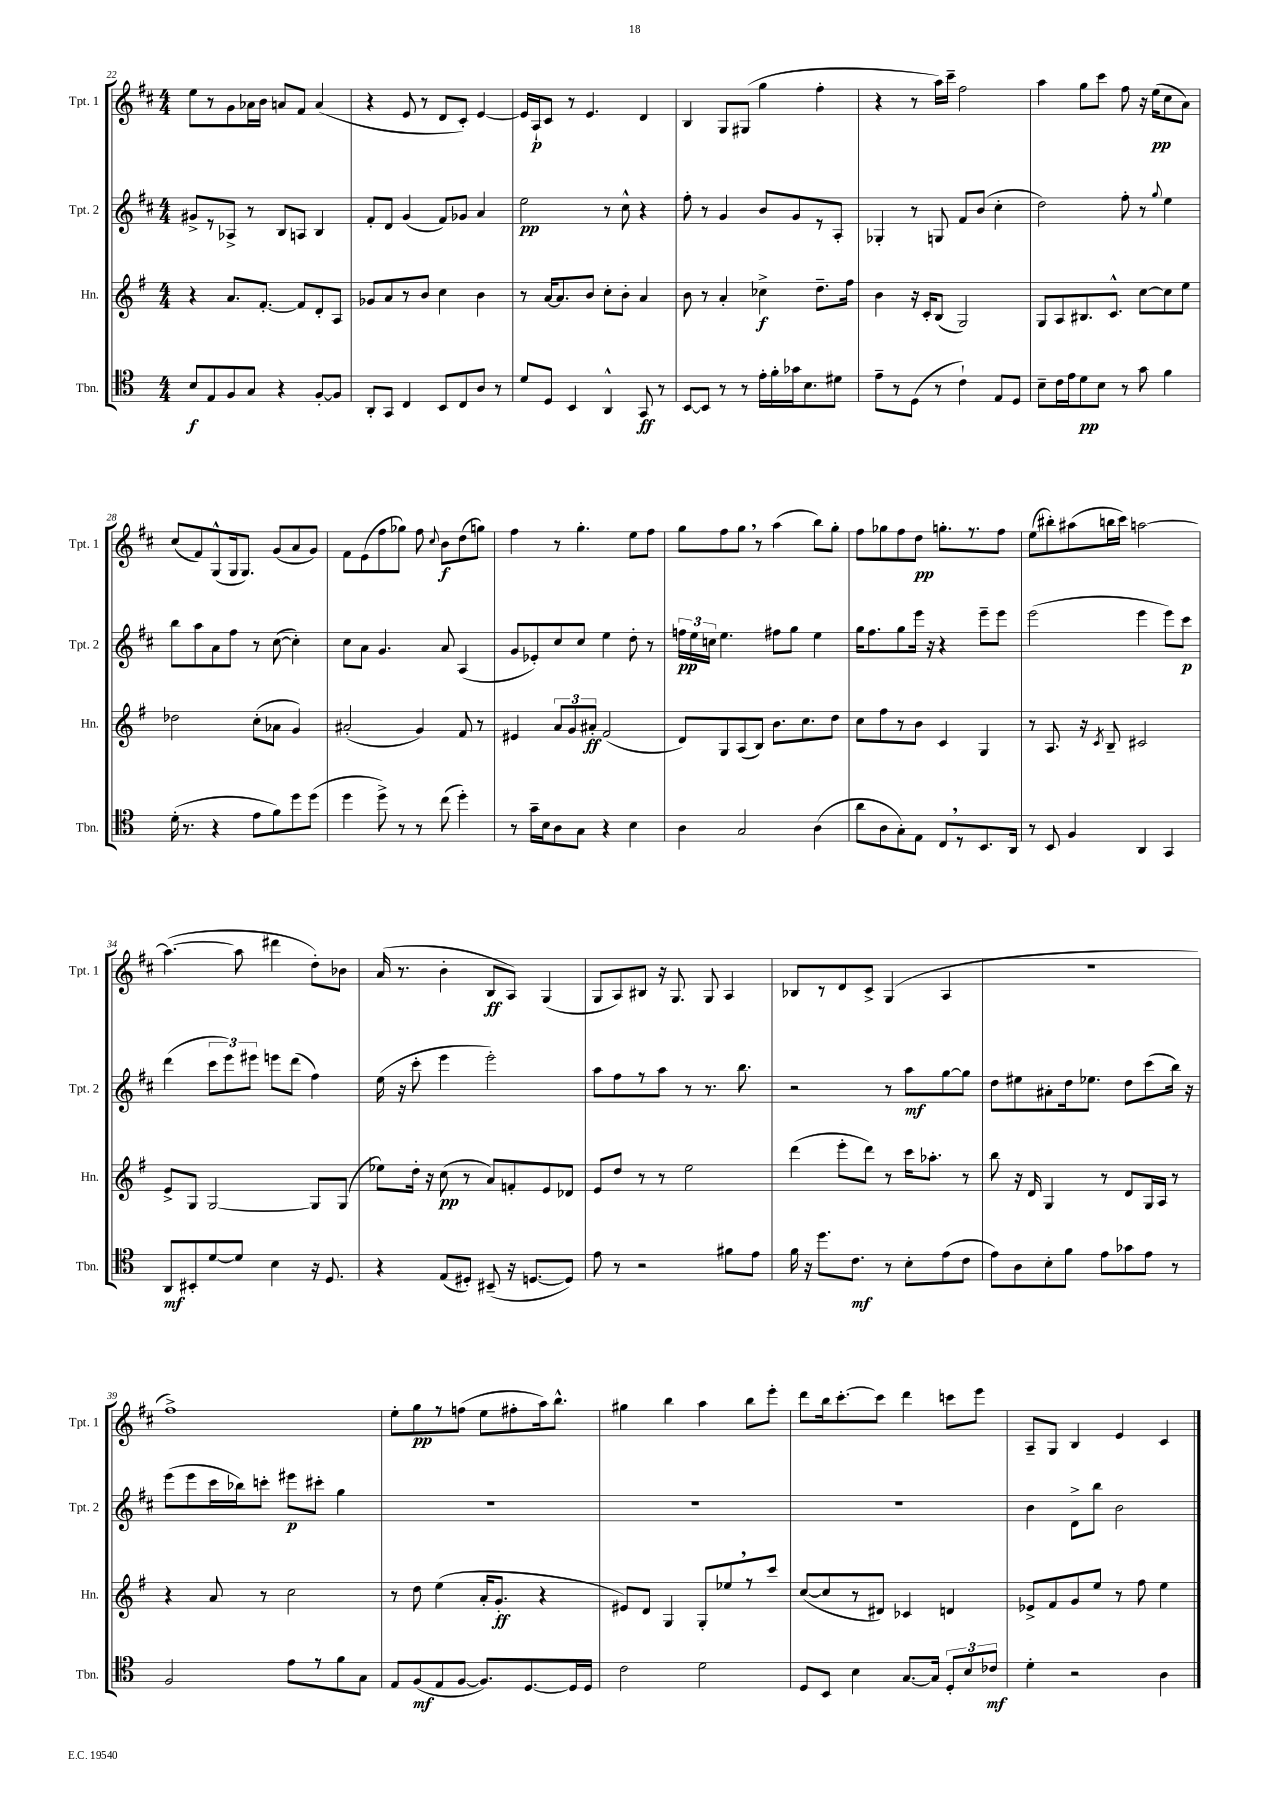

**kern	**dynam	**kern	**dynam	**kern	**dynam	**kern	**dynam
*part4	*part4	*part3	*part3	*part2	*part2	*part1	*part1
*staff4	*staff4	*staff3	*staff3	*staff2	*staff2	*staff1	*staff1
*I"Tbn.	*	*I"Hn.	*	*I"Tpt. 2	*	*I"Tpt. 1	*
*I'Tbn.	*	*I'Hn.	*	*I'Tpt. 2	*	*I'Tpt. 1	*
*clefC4	*	*clefG2	*	*clefG2	*	*clefG2	*
*k[]	*	*k[f#]	*	*k[f#c#]	*	*k[f#c#]	*
*M4/4	*	*M4/4	*	*M4/4	*	*M4/4	*
=22	=22	=22	=22	=22	=22	=22	=22
8B/L	f	4r	.	8g#X^/L	.	8ee\L	.
8E/	.	.	.	8r	.	8r	.
8F/	.	8.a/L	.	8A-X^/J	.	8g\	.
8G/J	.	.	.	8r	.	16a-X\L	.
.	.	[8.f#'/J	.	.	.	16b\JJ	.
4r	.	.	.	8B/L	.	8an/L	.
.	.	8f#/L]	.	8An/J	.	8f#/J	.
[8F'/L	.	8d'/	.	4B/	.	(4a/	.
8F/J]	.	8A/J	.	.	.	.	.
=23	=23	=23	=23	=23	=23	=23	=23
8AA'/L	.	8g-X/L	.	8f#'/L	.	4r	.
8GG/J	.	8a/	.	8d/J	.	.	.
4C/	.	8r	.	(4g/	.	8e/	.
.	.	8b/J	.	.	.	8r	.
8BB/L	.	4cc\	.	8f#/L)	.	8d/L	.
8C/	.	.	.	8g-X/J	.	8c#'/J)	.
8A/J	.	4b\	.	4a/	.	[4e/	.
8r	.	.	.	.	.	.	.
=24	=24	=24	=24	=24	=24	=24	=24
8d/L	.	8r	.	2ee\	pp	16e/LL]	.
.	.	.	.	.	.	16A`/J	p
8D/J	.	[16a/KL	.	.	.	8c#/J	.
.	.	8.a/]	.	.	.	.	.
4BB/	.	.	.	.	.	8r	.
.	.	8b/J	.	.	.	4.e/	.
4AA^^/	.	8cc'\L	.	8r	.	.	.
.	.	8b'\J	.	8cc#^^\	.	.	.
8GG/	ff	4a/	.	4r	.	4d/	.
8r	.	.	.	.	.	.	.
=25	=25	=25	=25	=25	=25	=25	=25
[8BB/L	.	8b\	.	8ff#'\	.	4B/	.
8BB/J]	.	8r	.	8r	.	.	.
8r	.	4a'/	.	4g/	.	8G/L	.
8r	.	.	.	.	.	(8G#X/J	.
16e'\LL	.	4cc-X^\	f	8b/L	.	4gg\	.
16f'\	.	.	.	.	.	.	.
16g-X\J	.	.	.	8g/	.	.	.
8.B\	.	.	.	.	.	.	.
.	.	8.dd~\L	.	8r	.	4ff#'\	.
8d#X\J	.	.	.	8A'/J	.	.	.
.	.	16ff#\Jk	.	.	.	.	.
=26	=26	=26	=26	=26	=26	=26	=26
8e~\L	.	4b\	.	4G-X'/	.	4r	.
8r	.	.	.	.	.	.	.
(8D\J	.	16r	.	8r	.	8r	.
.	.	16c'/KL	.	.	.	.	.
8r	.	(8B/J	.	8Gn/	.	16aa\LL)	.
.	.	.	.	.	.	16ccc#~\JJ	.
4c`\)	.	2G/)	.	8f#/L	.	2ff#\	.
.	.	.	.	(8b/J	.	.	.
8E/L	.	.	.	4cc#'\	.	.	.
8D/J	.	.	.	.	.	.	.
=27	=27	=27	=27	=27	=27	=27	=27
8B~\L	.	8G/L	.	2dd\)	.	4aa\	.
16c\L	.	8A/	.	.	.	.	.
16e\J	.	.	.	.	.	.	.
8d\	pp	8.B#X/	.	.	.	8gg\L	.
8B\J	.	.	.	.	.	8ccc#\J	.
.	.	8.c^^/J	.	.	.	.	.
8r	.	.	.	8ff#'\	.	8ff#\	.
8g\	.	[8cc\L	.	8r	.	16r	.
.	.	.	.	.	.	(16ee\KL	pp
.	.	.	.	8qqgg/	.	.	.
4f\	.	8cc\]	.	4ee\	.	8cc#\	.
.	.	8ee\J	.	.	.	8a\J)	.
!!LO:LB:g=z
=28	=28	=28	=28	=28	=28	=28	=28
(16d'\	.	2dd-X\	.	8bb\L	.	(8cc#/L	.
8.r	.	.	.	.	.	.	.
.	.	.	.	8aa\	.	8f#/)	.
4r	.	.	.	8a\	.	(8G^^/	.
.	.	.	.	8ff#\J	.	16G/k	.
.	.	.	.	.	.	8.G/J)	.
8e\L	.	(8cc'\L	.	8r	.	.	.
8f\)	.	8a-X\J	.	([8cc#\	.	(8g/L	.
8dd\	.	4g/)	.	4cc#'\])	.	8a/	.
(8dd\J	.	.	.	.	.	8g/J)	.
=29	=29	=29	=29	=29	=29	=29	=29
4dd\	.	(2a#X'/	.	8cc#\L	.	8f#\L	.
.	.	.	.	8a\J	.	(8e\	.
8dd^\)	.	.	.	4.g/	.	8ff#\	.
8r	.	.	.	.	.	8gg-X\J)	.
8r	.	4g/)	.	.	.	8ff#\	.
.	.	.	.	.	.	8qqcc#/	.
(8cc\	.	.	.	8a/	.	8b\L	f
4dd'\)	.	8f#/	.	(4A/	.	(8dd\	.
.	.	8r	.	.	.	8ggn\J)	.
=30	=30	=30	=30	=30	=30	=30	=30
8r	.	4e#X/	.	8g/L	.	4ff#\	.
16g~\LL	.	.	.	8e-X'/)	.	.	.
16B\J	.	.	.	.	.	.	.
8A\	.	12a/L	.	8cc#/	.	8r	.
.	.	12g/	.	.	.	.	.
8G\J	.	.	.	8cc#/J	.	4.gg'\	.
.	.	12a#X'/J	ff	.	.	.	.
4r	.	(2f#/	.	4ee\	.	.	.
4B\	.	.	.	8dd'\	.	8ee\L	.
.	.	.	.	8r	.	8ff#\J	.
=31	=31	=31	=31	=31	=31	=31	=31
4A\	.	8d/L)	.	24ffn\LL	pp	8gg\L	.
.	.	.	.	24ee\	.	.	.
.	.	.	.	24ccn\JJ	.	.	.
.	.	8G/	.	4.ee\	.	8ff#\	.
2G/	.	(8A/	.	.	.	8gg,\J	.
.	.	8B/J)	.	.	.	8r	.
.	.	8.b\L	.	8ff#X\L	.	(4aa\	.
.	.	.	.	8gg\J	.	.	.
.	.	8.cc\	.	.	.	.	.
(4A\	.	.	.	4ee\	.	8bb\L)	.
.	.	8dd\J	.	.	.	8gg'\J	.
=32	=32	=32	=32	=32	=32	=32	=32
8a\L	.	8cc\L	.	16gg\KL	.	8ff#\L	.
.	.	.	.	8.ff#\	.	.	.
8A\	.	8ff#\	.	.	.	8gg-X\	.
8G'\)	.	8r	.	8gg\	.	8ff#\	.
8E\J	.	8b\J	.	16eee\Jk	.	8dd\J	pp
.	.	.	.	16r	.	.	.
8C,/L	.	4c/	.	4r	.	8.ggn'\L	.
8r	.	.	.	.	.	.	.
.	.	.	.	.	.	8.r	.
8.BB/	.	4G/	.	8eee~\L	.	.	.
.	.	.	.	8eee\J	.	8ff#\J	.
16AA/Jk	.	.	.	.	.	.	.
=33	=33	=33	=33	=33	=33	=33	=33
8r	.	8r	.	(2eee\	.	(8ee\L	.
8BB/	.	8.A/	.	.	.	8bb#X'\)	.
4F/	.	.	.	.	.	(8aa#X\	.
.	.	16r	.	.	.	.	.
.	.	8qc/	.	.	.	.	.
.	.	8B~/	.	.	.	16bbn\L	.
.	.	.	.	.	.	16ccc#\JJ)	.
4AA/	.	2c#X/	.	4eee\	.	[2aan\	.
4GG/	.	.	.	8eee\L)	.	.	.
.	.	.	.	8ccc#\J	p	.	.
!!LO:LB:g=z
=34	=34	=34	=34	=34	=34	=34	=34
8AA/L	mf	8e^/L	.	(4ddd\	.	(4.aa\_	.
8BB#X'/	.	8G/J	.	.	.	.	.
[8d/	.	[2G/	.	12ccc#\L	.	.	.
.	.	.	.	12eee\)	.	.	.
8d/J]	.	.	.	.	.	8aa\]	.
.	.	.	.	12eee#X\J	.	.	.
4B\	.	.	.	8eeen\L	.	4ddd#X\	.
.	.	.	.	(8ddd\J	.	.	.
16r	.	8G/L]	.	4ff#\)	.	8dd'\L)	.
8.D/	.	.	.	.	.	.	.
.	.	(8G/J	.	.	.	8b-X\J	.
=35	=35	=35	=35	=35	=35	=35	=35
4r	.	8ee-X\L)	.	(16ee\	.	(16a/	.
.	.	.	.	16r	.	8.r	.
.	.	16dd'\Jk	.	8ccc#'\	.	.	.
.	.	16r	.	.	.	.	.
(8E/L	.	(8cc\	pp	4eee\	.	4b'\	.
8D#X'/J)	.	8r	.	.	.	.	.
(8BB#X~/	.	8a/L)	.	2eee'\)	.	8B/L	ff
16r	.	8fn'/	.	.	.	8A/J)	.
[8.Dn/L	.	.	.	.	.	.	.
.	.	8e/	.	.	.	(4G/	.
8D/J])	.	8d-X/J	.	.	.	.	.
=36	=36	=36	=36	=36	=36	=36	=36
8e\	.	8e/L	.	8aa\L	.	8G/L	.
8r	.	8dd/J	.	8ff#\	.	8A/)	.
2r	.	8r	.	8r	.	8B#X/J	.
.	.	8r	.	8aa\J	.	16r	.
.	.	.	.	.	.	8.G/	.
.	.	2ee\	.	8r	.	.	.
.	.	.	.	8.r	.	8G/	.
8f#X\L	.	.	.	.	.	4A/	.
.	.	.	.	8.bb\	.	.	.
8e\J	.	.	.	.	.	.	.
=37	=37	=37	=37	=37	=37	=37	=37
16f\	.	(4ddd\	.	2r	.	8B-X/L	.
16r	.	.	.	.	.	.	.
8.dd\L	.	.	.	.	.	8r	.
.	.	8eee'\L	.	.	.	8d/	.
8.c\J	mf	.	.	.	.	.	.
.	.	8ddd\J)	.	.	.	8c#^/J	.
8r	.	8r	.	8r	.	(4G/	.
8B'\L	.	16ccc\KL	.	8aa\L	mf	.	.
.	.	8.aa-X'\J	.	.	.	.	.
(8e\	.	.	.	[8gg\	.	4A/	.
8c\J	.	8r	.	8gg\J]	.	.	.
=38	=38	=38	=38	=38	=38	=38	=38
8e\L)	.	8bb\	.	8dd\L	.	1r	.
8A\	.	16r	.	8ee#X\	.	.	.
.	.	16d/	.	.	.	.	.
8B'\	.	4G/	.	8a#X'\	.	.	.
8f\J	.	.	.	16dd\k	.	.	.
.	.	.	.	8.ee-X\J	.	.	.
8e\L	.	8r	.	.	.	.	.
8g-X\	.	8d/L	.	8dd\L	.	.	.
8e\J	.	16G/L	.	(8ccc#\	.	.	.
.	.	16A/JJ	.	.	.	.	.
8r	.	8r	.	16bb\Jk)	.	.	.
.	.	.	.	16r	.	.	.
!!LO:LB:g=z
=39	=39	=39	=39	=39	=39	=39	=39
2F/	.	4r	.	(8eee\L	.	1ff#^)	.
.	.	.	.	8eee\	.	.	.
.	.	8a/	.	16ccc#\L	.	.	.
.	.	.	.	16bb-X\J)	.	.	.
.	.	8r	.	8cccn'\J	.	.	.
8e\L	.	2cc\	.	8eee#X\L	p	.	.
8r	.	.	.	8ccc#X'\J	.	.	.
8f\	.	.	.	4gg\	.	.	.
8G\J	.	.	.	.	.	.	.
=40	=40	=40	=40	=40	=40	=40	=40
8E/L	.	8r	.	1r	.	8ee'\L	.
(8F/	mf	8dd\	.	.	.	8gg\	pp
8E/	.	(4ee\	.	.	.	8r	.
[8F/J	.	.	.	.	.	(8ffn\J	.
8.F/L])	.	16a'/KL	.	.	.	8ee\L	.
.	.	8.g'/J	ff	.	.	.	.
.	.	.	.	.	.	8ff#X'\	.
[8.D/	.	.	.	.	.	.	.
.	.	4r	.	.	.	16aa\k)	.
.	.	.	.	.	.	8.bb^^\J	.
16D/L]	.	.	.	.	.	.	.
16D/JJ	.	.	.	.	.	.	.
=41	=41	=41	=41	=41	=41	=41	=41
2c\	.	8e#X/L)	.	1r	.	4gg#X\	.
.	.	8d/J	.	.	.	.	.
.	.	4G/	.	.	.	4bb\	.
2d\	.	8G'/L	.	.	.	4aa\	.
.	.	8ee-X,/	.	.	.	.	.
.	.	8r	.	.	.	8bb\L	.
.	.	8ccc/J	.	.	.	8eee'\J	.
=42	=42	=42	=42	=42	=42	=42	=42
8D/L	.	([8cc/L	.	1r	.	8ddd\L	.
8BB/J	.	8cc/]	.	.	.	16bb\k	.
.	.	.	.	.	.	[8.ccc#'\	.
4B\	.	8r	.	.	.	.	.
.	.	8d#X/J)	.	.	.	8ccc#\J]	.
[8.G/L	.	4c-X/	.	.	.	4ddd\	.
16G/Jk]	.	.	.	.	.	.	.
12D'/L	.	4dn/	.	.	.	8cccn\L	.
12B/	.	.	.	.	.	.	.
.	.	.	.	.	.	8eee\J	.
12c-X/J	mf	.	.	.	.	.	.
=43	=43	=43	=43	=43	=43	=43	=43
4d'\	.	8e-X^/L	.	4b\	.	8A~/L	.
.	.	8f#/	.	.	.	8G/J	.
2r	.	8g/	.	8d^\L	.	4B/	.
.	.	8ee/J	.	8bb\J	.	.	.
.	.	8r	.	2b\	.	4e/	.
.	.	8ff#\	.	.	.	.	.
4A\	.	4ee\	.	.	.	4c#/	.
==	==	==	==	==	==	==	==
*-	*-	*-	*-	*-	*-	*-	*-
